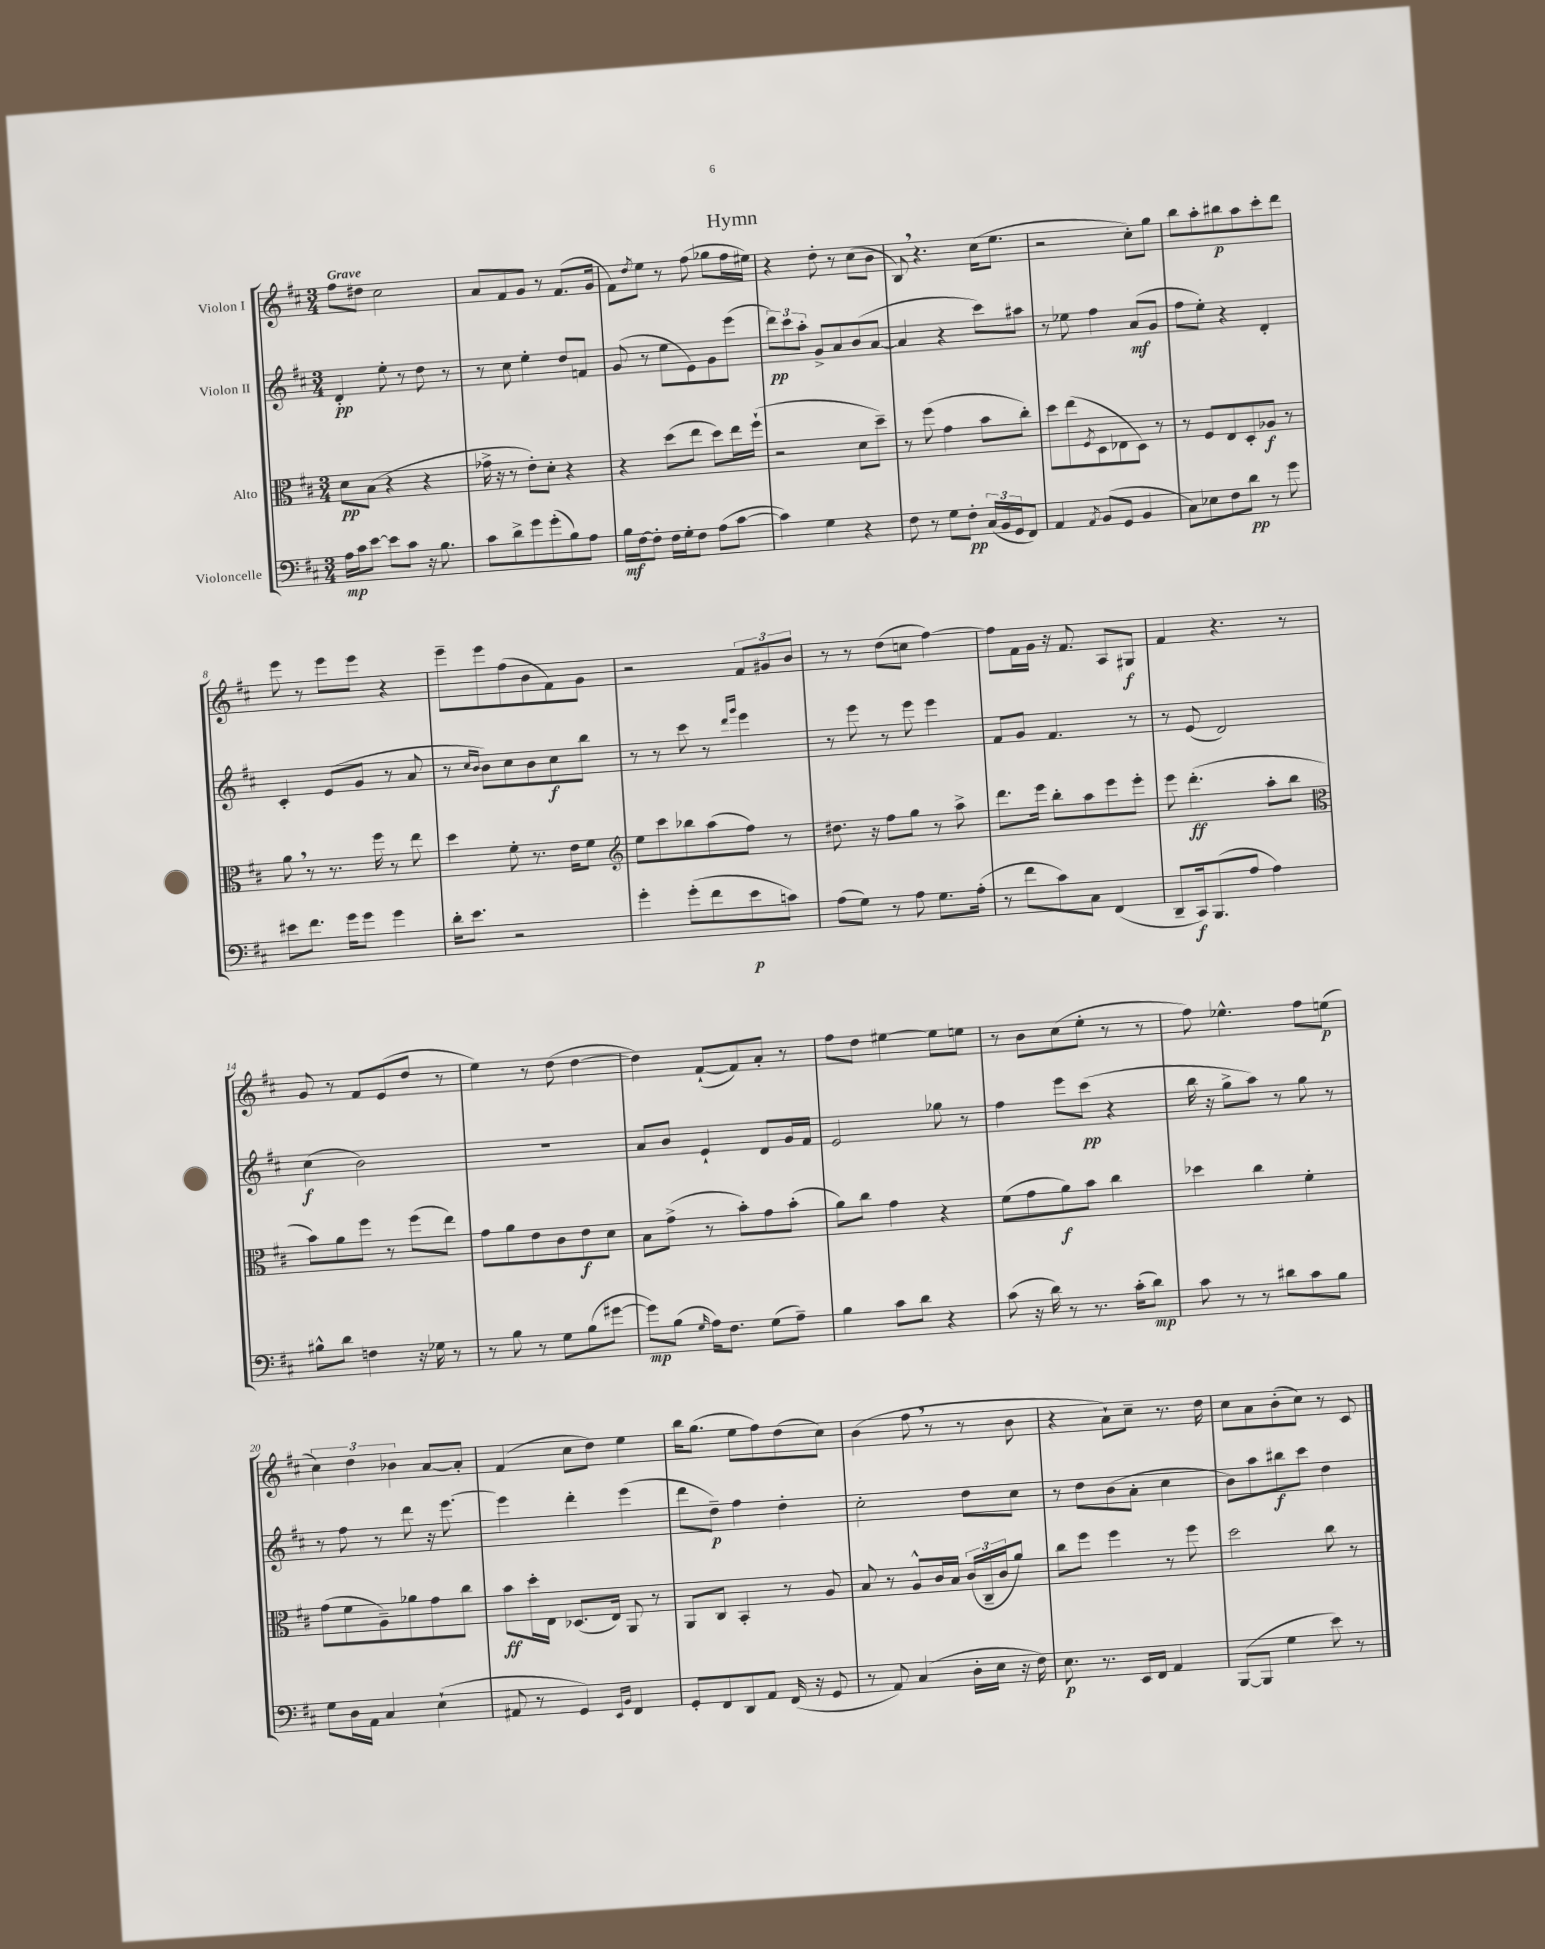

**kern	**dynam	**kern	**dynam	**kern	**dynam	**kern	**dynam
*part4	*part4	*part3	*part3	*part2	*part2	*part1	*part1
*staff4	*staff4	*staff3	*staff3	*staff2	*staff2	*staff1	*staff1
*I"Violoncelle	*	*I"Alto	*	*I"Violon II	*	*I"Violon I	*
*clefF4	*	*clefC3	*	*clefG2	*	*clefG2	*
*k[f#c#]	*	*k[f#c#]	*	*k[f#c#]	*	*k[f#c#]	*
*M3/4	*	*M3/4	*	*M3/4	*	*M3/4	*
=1	=1	=1	=1	=1	=1	=1	=1
!	!	!	!	!	!	!LO:TX:a:B:t=Grave	!
16A\LL	mp	8d\L	pp	4d'/	pp	8ff#\L	.
16c#\J	.	.	.	.	.	.	.
[8e\J	.	(8B\J	.	.	.	8dd#X\J	.
8e\L]	.	4r	.	8ee'\	.	2cc#\	.
8c#\J	.	.	.	8r	.	.	.
16r	.	4r	.	8dd\	.	.	.
8.B\	.	.	.	.	.	.	.
.	.	.	.	8r	.	.	.
=2	=2	=2	=2	=2	=2	=2	=2
8c#\L	.	16g-X^\	.	8r	.	8a/L	.
.	.	16r	.	.	.	.	.
8d^\	.	8r	.	8cc#\	.	8f#/	.
8g\	.	8e'\L)	.	4ee'\	.	8g/J	.
(8g'\	.	8d'\J	.	.	.	8r	.
8B\)	.	4r	.	8dd/L	.	(8.f#/L	.
8A\J	.	.	.	8fn/J	.	.	.
.	.	.	.	.	.	16g/Jk	.
=3	=3	=3	=3	=3	=3	=3	=3
16B\LL	mf	4r	.	(8g/	.	8f#\L)	.
[16F#\J	.	.	.	.	.	.	.
.	.	.	.	.	.	8qdd/	.
8F#'\J]	.	.	.	8r	.	8ee\J	.
16F#\LL	.	(8dd\L	.	8ee\L	.	8r	.
16G'\J	.	.	.	.	.	.	.
8F#\J	.	8ee\J	.	8e\)	.	(8ff#\	.
(8A\L	.	8dd\L)	.	8g\	.	8gg-X\L	.
[8c#\J	.	16ee\L	.	(8eee\J	.	16ff#\L	.
.	.	(16ff#`\JJ	.	.	.	16ee#X\JJ)	.
=4	=4	=4	=4	=4	=4	=4	=4
4c#\])	.	2r	.	12ddd\L)	pp	4r	.
.	.	.	.	12ccc#\	.	.	.
.	.	.	.	12aa'\J	.	.	.
4G\	.	.	.	8g^/L	.	8dd'\	.
.	.	.	.	8a/	.	8r	.
4r	.	8d\L	.	(8b/	.	(8cc#\L	.
.	.	8dd~\J)	.	[8a/J	.	8b\J	.
=5	=5	=5	=5	=5	=5	=5	=5
8F#\	.	8r	.	4a/]	.	8B,/)	.
8r	.	(8ff#\	.	.	.	4.r	.
8G\L	.	4g\	.	4r	.	.	.
8F#'\J	pp	.	.	.	.	.	.
(24C#/LL	.	8b\L	.	8ccc#\L)	.	(16cc#\KL	.
24BB/	.	.	.	.	.	.	.
.	.	.	.	.	.	8.ee\J	.
24GG/J	.	.	.	.	.	.	.
8FF#/J)	.	8cc#'\J)	.	8aa#X\J	.	.	.
=6	=6	=6	=6	=6	=6	=6	=6
4AA/	.	8dd\L	.	8r	.	2r	.
.	.	(8ee\	.	8ee-X\	.	.	.
8qAA/	.	8qF#/	.	.	.	.	.
(8BB/L	.	8D\	.	4ff#\	.	.	.
8GG/J	.	8E-X\	.	.	.	.	.
4BB/	.	8D\J)	.	(8a/L	mf	8cc#'\L)	.
.	.	8r	.	8g/J	.	8gg\J	.
=7	=7	=7	=7	=7	=7	=7	=7
8C#\L)	.	8r	.	8ff#\L	.	8bb\L	.
8E-X\	.	8F#/L	.	8ee'\J)	.	8aa'\	.
8F#\	.	8E/	.	4r	.	8bb#X\	p
8d\J	pp	8D'/	.	.	.	8aa\	.
8r	.	8A-X/J	f	4d'/	.	8ccc#'\	.
8g\	.	8r	.	.	.	8ddd\J	.
!!LO:LB:g=z
=8	=8	=8	=8	=8	=8	=8	=8
8e#X\L	.	8a,\	.	4c#'/	.	8eee\	.
8.f#\J	.	8r	.	.	.	8r	.
.	.	8.r	.	(8e/L	.	8eee\L	.
16g\KL	.	.	.	.	.	.	.
8g\J	.	.	.	8g/J	.	8eee\J	.
.	.	16ff#\	.	.	.	.	.
4g\	.	8r	.	8r	.	4r	.
.	.	8ee\	.	8a/	.	.	.
=9	=9	=9	=9	=9	=9	=9	=9
16d'\KL	.	4dd\	.	8r	.	8eee~\L	.
8.e\J	.	.	.	.	.	.	.
.	.	.	.	16qqcc#/LL	.	.	.
.	.	.	.	16qqb/JJ	.	.	.
.	.	.	.	8b\L)	.	8eee\	.
2r	.	8f#'\	.	8cc#\	.	(8ff#\	.
.	.	8.r	.	8b\	.	8b\	.
.	.	.	.	8cc#\	f	8f#\)	.
.	.	16e\KL	.	.	.	.	.
.	.	8f#\J	.	8bb\J	.	8g\J	.
=10	=10	=10	=10	=10	=10	=10	=10
*	*	*clefG2	*	*	*	*	*
4g'\	.	8ee\L	.	8r	.	2r	.
.	.	8ccc#\	.	8r	.	.	.
(8g'\L	.	8bb-X\	.	8ccc#\	.	.	.
8f#\	.	(8aa\	.	8r	.	.	.
.	.	.	.	16qqddd/LL	.	.	.
.	.	.	.	16qqggg/JJ	.	.	.
8e\	p	8ff#\J)	.	4eee\	.	12f#/L	.
.	.	.	.	.	.	12g#X/	.
8cn\J)	.	8r	.	.	.	.	.
.	.	.	.	.	.	12b/J	.
=11	=11	=11	=11	=11	=11	=11	=11
(8A\L	.	8.dd#X\	.	8r	.	8r	.
8G\J)	.	.	.	8eee\	.	8r	.
.	.	16r	.	.	.	.	.
8r	.	8ff#\L	.	8r	.	(8dd\L	.
8A\	.	8gg\J	.	8eee\	.	8ccn\J	.
8.G\L	.	8r	.	4eee\	.	[4ff#\)	.
.	.	8aa^\	.	.	.	.	.
(16A'\Jk	.	.	.	.	.	.	.
=12	=12	=12	=12	=12	=12	=12	=12
8r	.	8.ddd\L	.	8f#/L	.	8ff#\L]	.
8f#\L	.	.	.	8g/J	.	16f#\L	.
.	.	16eee\Jk	.	.	.	16g\JJ	.
8c#\)	.	8bb'\L	.	4.f#/	.	16r	.
.	.	.	.	.	.	8.f#/	.
8C#\J	.	8aa\	.	.	.	.	.
(4FF#/	.	8eee\	.	.	.	8A/L	.
.	.	8eee'\J	.	8r	.	8G#X/J	f
=13	=13	=13	=13	=13	=13	=13	=13
8DD~/L	.	8eee\	.	8r	.	4f#/	.
16CC#/k)	f	(4.ddd'\	ff	(8e/	.	.	.
(8.BBB/	.	.	.	.	.	.	.
.	.	.	.	2d/)	.	4.r	.
8A/J	.	.	.	.	.	.	.
4A\)	.	8aa'\L	.	.	.	.	.
.	.	8bb\J	.	.	.	8r	.
!!LO:LB:g=z
=14	=14	=14	=14	=14	=14	=14	=14
*	*	*clefC3	*	*	*	*	*
8B#X^^\L	.	8b\L)	.	(4cc#\	f	8g/	.
8d\J	.	8a\	.	.	.	8r	.
4Fn\	.	8ff#\J	.	2b\)	.	8f#/L	.
.	.	8r	.	.	.	(8e/	.
16r	.	(8ff#\L	.	.	.	8dd/J	.
16G-X\	.	.	.	.	.	.	.
8r	.	8ee\J)	.	.	.	8r	.
=15	=15	=15	=15	=15	=15	=15	=15
8r	.	8g\L	.	2.r	.	4ee\)	.
8B\	.	8a\	.	.	.	.	.
8r	.	8e\	.	.	.	8r	.
8G\L	.	8c#\	.	.	.	(8dd\	.
(8B\	.	8e\	f	.	.	[4dd\	.
[8g#X\J	.	8d\J	.	.	.	.	.
=16	=16	=16	=16	=16	=16	=16	=16
8g#\L])	mp	8B\L	.	8a/L	.	4dd\])	.
(8B\J	.	(8g^\J	.	8b/J	.	.	.
16qqG/	.	.	.	.	.	.	.
16A\KL)	.	8r	.	4e`/	.	([8f#`/L	.
8.F#\J	.	.	.	.	.	.	.
.	.	8b'\L)	.	.	.	8f#/])	.
(8G\L	.	8g\	.	8d/L	.	8a'/J	.
8A~\J)	.	(8b'\J	.	16g/L	.	8r	.
.	.	.	.	16f#/JJ	.	.	.
=17	=17	=17	=17	=17	=17	=17	=17
4B\	.	8a\L)	.	2e/	.	8ff#\L	.
.	.	8cc#\J	.	.	.	8dd\J	.
8c#\L	.	4g\	.	.	.	[4ee#X\	.
8d\J	.	.	.	.	.	.	.
4r	.	4r	.	8gg-X\	.	8ee#\L]	.
.	.	.	.	8r	.	8een\J	.
=18	=18	=18	=18	=18	=18	=18	=18
(8c#\	.	(8f#\L	.	4ff#\	.	8r	.
16r	.	8g\	.	.	.	8b\L	.
16d\)	.	.	.	.	.	.	.
8r	.	8a\)	f	8eee\L	.	(8cc#\	.
8.r	.	8b\J	.	(8ccc#\J	pp	8ee'\J	.
.	.	4cc#\	.	4r	.	8r	.
(16c#'\KL	.	.	.	.	.	.	.
8d\J)	mp	.	.	.	.	8r	.
=19	=19	=19	=19	=19	=19	=19	=19
8c#\	.	4dd-X\	.	16bb\	.	8ff#\)	.
.	.	.	.	16r	.	.	.
8r	.	.	.	8gg^\L	.	4.ee-X^^\	.
8r	.	4cc#\	.	8aa\J)	.	.	.
8d#X\L	.	.	.	8r	.	.	.
8c#\	.	4f#'\	.	8gg\	.	8ff#\L	.
8B\J	.	.	.	8r	.	(8een\J	p
!!LO:LB:g=z
=20	=20	=20	=20	=20	=20	=20	=20
8G\L	.	(8g\L	.	8r	.	6cc#\)	.
16D\L	.	8f#\	.	8ff#\	.	.	.
.	.	.	.	.	.	6dd\	.
16AA\JJ	.	.	.	.	.	.	.
4C#/	.	8A~\)	.	8r	.	.	.
.	.	.	.	.	.	6b-X\	.
.	.	8a-X\	.	8ddd\	.	.	.
(4E`\	.	8g\	.	16r	.	[8a/L	.
.	.	.	.	[8.eee\	.	.	.
.	.	8cc#\J	.	.	.	8a'/J]	.
=21	=21	=21	=21	=21	=21	=21	=21
8AA#X/	.	8b\L	ff	4eee\]	.	(4f#/	.
8r	.	16dd'\L	.	.	.	.	.
.	.	16E\JJ	.	.	.	.	.
4GG/)	.	(8.D-X/L	.	4ddd'\	.	8cc#\L	.
.	.	.	.	.	.	8dd\J)	.
.	.	16E/Jk)	.	.	.	.	.
16qqEE/LL	.	.	.	.	.	.	.
16qqBB/JJ	.	.	.	.	.	.	.
4FF#/	.	8AA/	.	(4eee\	.	4ee\	.
.	.	8r	.	.	.	.	.
=22	=22	=22	=22	=22	=22	=22	=22
8GG'/L	.	8AA/L	.	8ddd\L	.	16bb\KL	.
.	.	.	.	.	.	(8.gg\J	.
8FF#/	.	8C#/J	.	8dd~\J)	p	.	.
8DD/	.	4BB'/	.	4ff#\	.	8ee\L	.
8AA/J	.	.	.	.	.	8ff#\)	.
(16FF#/	.	8r	.	4dd'\	.	(8dd\	.
16r	.	.	.	.	.	.	.
8GG/	.	8A/	.	.	.	8cc#\J)	.
=23	=23	=23	=23	=23	=23	=23	=23
8r	.	8B/	.	2cc#'\	.	(4b\	.
8AA/)	.	8r	.	.	.	.	.
(4C#/	.	8A^^/L	.	.	.	8ff#,\	.
.	.	16c#/L	.	.	.	8r	.
.	.	16B/JJ	.	.	.	.	.
16D'\LL	.	(24c#/LL	.	8dd\L	.	8r	.
.	.	24C#~/	.	.	.	.	.
16E\JJ	.	.	.	.	.	.	.
.	.	24c#/J	.	.	.	.	.
16r	.	8a/J)	.	8cc#\J	.	8b\	.
16F#\)	.	.	.	.	.	.	.
=24	=24	=24	=24	=24	=24	=24	=24
8.E\	p	8cc#\L	.	8r	.	4r	.
.	.	8ff#\J	.	8dd\L	.	.	.
8.r	.	.	.	.	.	.	.
.	.	4ff#\	.	(8b\	.	8a`\L)	.
16EE/LL	.	.	.	8a'\J	.	8cc#~\J	.
16FF#/JJ	.	.	.	.	.	.	.
4AA/	.	8r	.	4cc#\	.	8.r	.
.	.	8ff#\	.	.	.	.	.
.	.	.	.	.	.	16dd\	.
=25	=25	=25	=25	=25	=25	=25	=25
([8BBB/L	.	2dd\	.	8b\L)	.	8cc#\L	.
8BBB/J]	.	.	.	8aa\	.	8a\	.
4G\	.	.	.	8bb#X\	f	(8b'\	.
.	.	.	.	8ccc#\J	.	8cc#\J)	.
8e\)	.	8cc#\	.	4dd\	.	8r	.
8r	.	8r	.	.	.	8c#/	.
==	==	==	==	==	==	==	==
*-	*-	*-	*-	*-	*-	*-	*-
